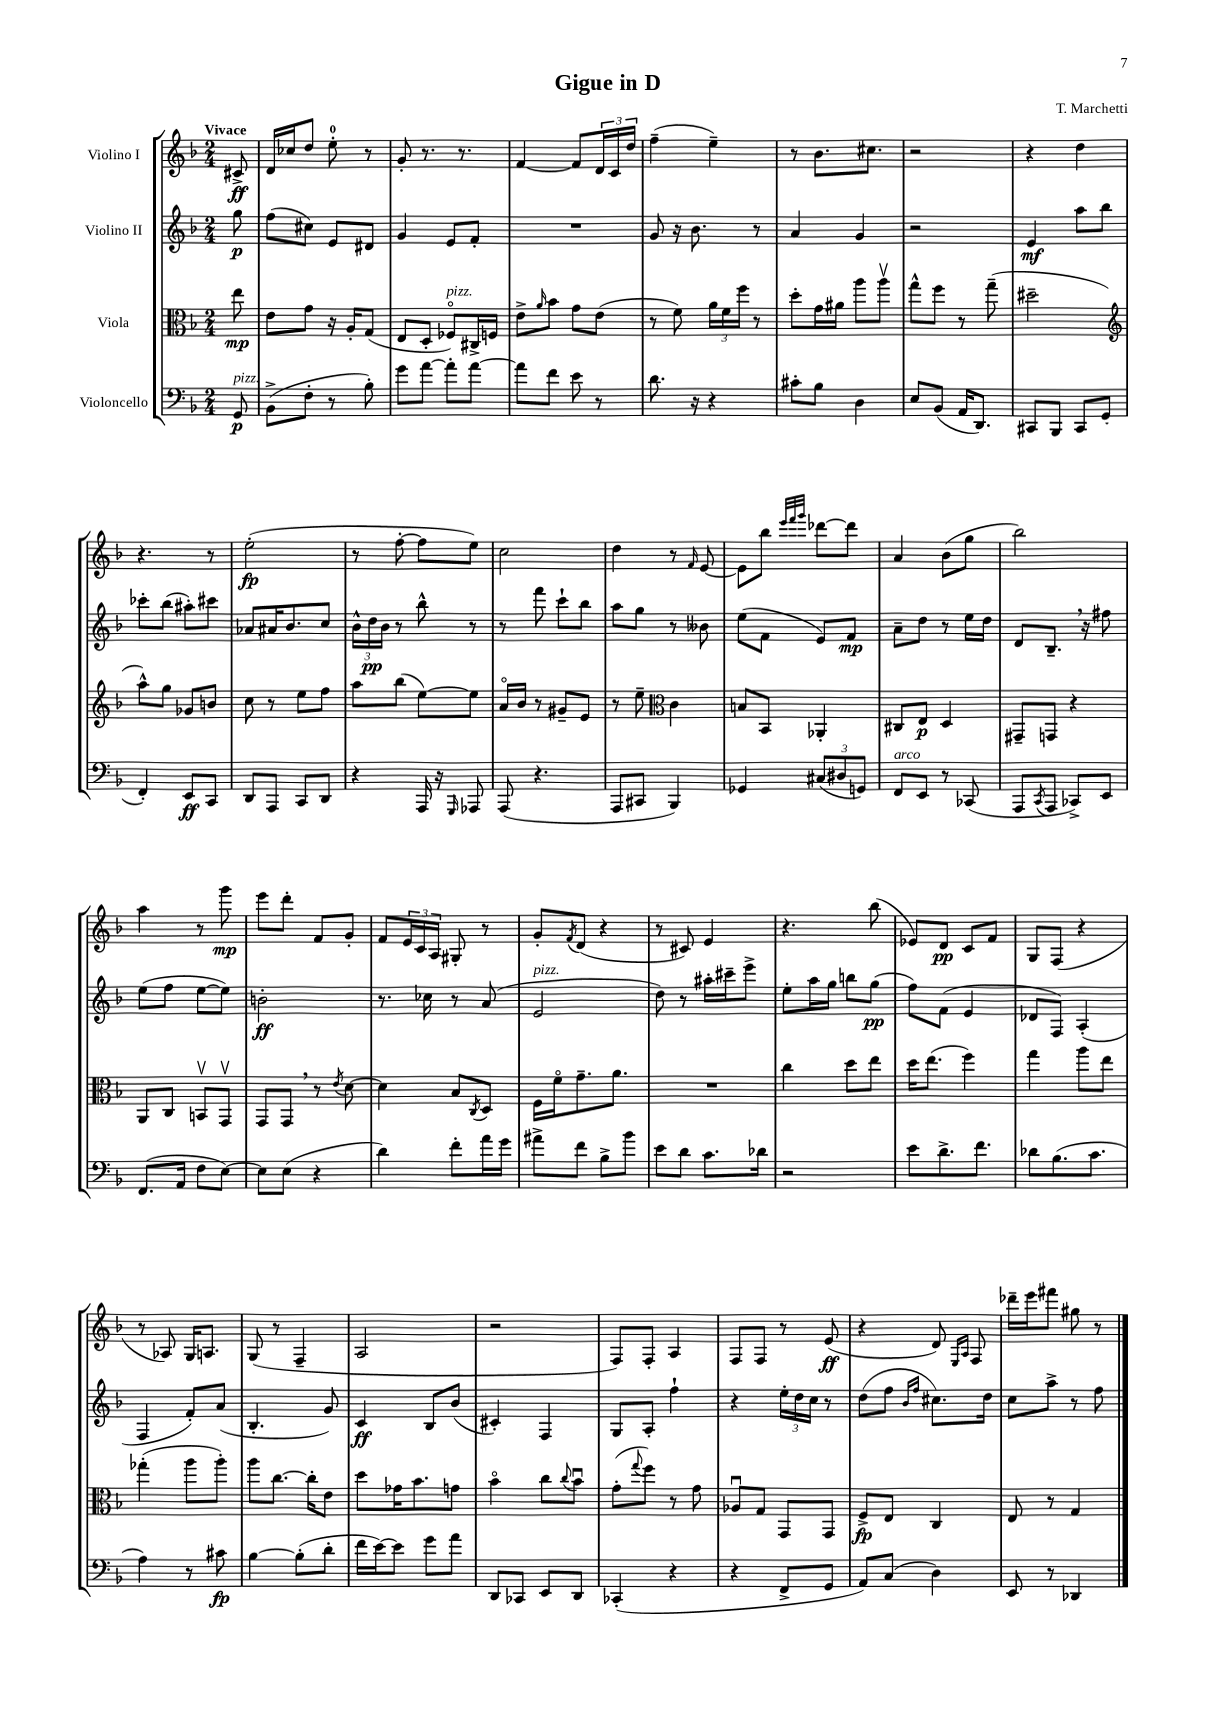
\header { title = "Gigue in D" composer = "T. Marchetti" }
<<
\new StaffGroup <<
\new Staff = "s0" \with { instrumentName = "Violino I" } {
    \clef treble \key f \major \numericTimeSignature \time 2/4 \partial 8 \tempo "Vivace"
    cis'8->\ff |
    d'16 ces''16 d''8 e''8-0-. r8 |
    g'8-. r8. r8. |
    f'4~ f'8 \tuplet 3/2 { d'16 c'16 d''16 } |
    f''4--( e''4--) |
    r8 bes'8. cis''8. |
    r2 |
    r4 d''4 |
    r4. r8 |
    e''2-.\fp( |
    r8 f''8~-. f''8 e''8) |
    c''2 |
    d''4 r8 \grace { f'16 } e'8~ |
    e'8 bes''8 \grace { e'''32 f'''32 g'''32 } des'''8~ des'''8 |
    a'4 bes'8( g''8 |
    bes''2) |
    a''4 r8 g'''8\mp |
    e'''8 d'''8-. f'8 g'8-. |
    f'8 \tuplet 3/2 { e'16 c'16 a16 } gis8-. r8 |
    g'8-. \acciaccatura { f'8 } d'8( r4 |
    r8 cis'8) e'4 |
    r4. bes''8( |
    ees'8) d'8\pp c'8 f'8 |
    g8 f8( r4 |
    r8 aes8) g16 a8. |
    g8( r8 f4-- |
    a2 |
    r2 |
    f8) f8-. a4 |
    f8 f8 r8 e'8\ff( |
    r4 d'8) \grace { e16 a16 } f8 |
    des'''16-- e'''16 fis'''8 gis''8 r8 \bar "|." |
}
\new Staff = "s1" \with { instrumentName = "Violino II" } {
    \clef treble \key f \major \numericTimeSignature \time 2/4 \partial 8
    g''8\p |
    f''8( cis''8) e'8 dis'8 |
    g'4 e'8 f'8-. |
    R2 |
    g'8 r16 bes'8. r8 |
    a'4 g'4 |
    r2 |
    e'4\mf a''8 bes''8 |
    ces'''8-. bes''8( ais''8-.) cis'''8 |
    aes'8 ais'16 bes'8. c''8 |
    \tuplet 3/2 { bes'16-^ d''16\pp bes'16 } r8 bes''8-^ r8 |
    r8 f'''8 c'''8-! bes''8 |
    a''8 g''8 r8 beses'8 |
    e''8( f'8 e'8) f'8\mp |
    a'8-- d''8 r8 e''16 d''16 |
    d'8 bes8.-- \breathe r16 fis''8 |
    e''8( f''8 e''8~ e''8) |
    b'2-.\ff |
    r8. ces''16 r8 a'8( |
    e'2^\markup { \italic "pizz." } |
    d''8) r8 ais''16-. cis'''16-- e'''8-> |
    e''8-. a''16 g''16 b''8 g''8\pp( |
    f''8) f'8( e'4 |
    des'8 f8) a4-.( |
    f4 f'8-.) a'8( |
    bes4.-. g'8) |
    c'4\ff bes8 bes'8( |
    cis'4-.) f4 |
    g8 a8-. f''4-! |
    r4 \tuplet 3/2 { e''16-. d''16 c''16 } r8 |
    d''8( f''8 \grace { bes'16 f''16 } cis''8.) d''16 |
    c''8 a''8-> r8 f''8 \bar "|." |
}
\new Staff = "s2" \with { instrumentName = "Viola" } {
    \clef alto \key f \major \numericTimeSignature \time 2/4 \partial 8
    e''8\mp |
    e'8 g'8 r16 a16-. g8( |
    e8 d8-. fes8\flageolet^\markup { \italic "pizz." }) cis16-> f16 |
    e'8-> \grace { a'16 } bes'8 g'8 e'8( |
    r8 f'8) \tuplet 3/2 { a'16 f'16 f''16 } r8 |
    d''8-. g'16 ais'16 a''8 a''8\upbow |
    g''8-^ f''8 r8 g''8--( |
    dis''2-- |
    \clef treble a''8-^) g''8 ges'8 b'8 |
    c''8 r8 e''8 f''8 |
    a''8 bes''8( e''8~) e''8 |
    a'16\flageolet bes'16 r8 gis'8-- e'8 |
    r8 e''8-- \clef alto c'4 |
    b8 bes,8 aes,4-. |
    cis8 e8\p d4 |
    gis,8-- g,8 r4 |
    a,8 c8 b,8\upbow g,8\upbow |
    g,8 g,8 \breathe r8 \acciaccatura { e'8 } d'8~ |
    d'4 bes8 \acciaccatura { c8 } d8 |
    f16 f'16\flageolet g'8.-- a'8. |
    R2 |
    c''4 d''8 e''8 |
    d''16 e''8.( f''4) |
    g''4 a''8 e''8 |
    ges''4-.( a''8 a''8-.) |
    a''8 c''8.~ c''16-. e'8 |
    d''8 ges'16 bes'8. g'8 |
    bes'4\flageolet c''8 \appoggiatura { c''8 } bes'8\downbow |
    g'8-.( \appoggiatura { g''8 } f''8) r8 g'8 |
    aes8\downbow g8 g,8 g,8 |
    f8->\fp e8 c4 |
    e8 r8 g4 \bar "|." |
}
\new Staff = "s3" \with { instrumentName = "Violoncello" } {
    \clef bass \key f \major \numericTimeSignature \time 2/4 \partial 8
    g,8\p^\markup { \italic "pizz." } |
    bes,8->( f8-. r8 bes8-.) |
    g'8 a'8~ a'8-. a'8~ |
    a'8 f'8 e'8 r8 |
    d'8. r16 r4 |
    cis'8-. bes8 d4 |
    e8 bes,8( a,16 d,8.) |
    cis,8 bes,,8 cis,8 g,8( |
    f,4-.) e,8\ff c,8 |
    d,8 a,,8 c,8 d,8 |
    r4 a,,16 r16 \grace { g,,16 } aes,,8 |
    a,,8( r4. |
    a,,8 cis,8 bes,,4) |
    ges,4 \tuplet 3/2 { cis8( dis8 g,8) } |
    f,8^\markup { \italic "arco" } e,8 r8 ces,8( |
    a,,8 \acciaccatura { c,8 } a,,8 ces,8->) e,8 |
    f,8.( a,16 f8 e8~) |
    e8 e8( r4 |
    d'4) f'8-. a'16 g'16 |
    ais'8-> f'8 bes8-> bes'8 |
    e'8 d'8 c'8. des'16 |
    r2 |
    e'8 d'8.-> f'8. |
    des'8 bes8.( c'8. |
    a4) r8 cis'8\fp |
    bes4~ bes8-.( d'8-. |
    f'16 e'16~) e'8 g'8 a'8 |
    d,8 ces,8 e,8 d,8 |
    ces,4-.( r4 |
    r4 f,8-> g,8 |
    a,8) c8( d4) |
    e,8 r8 des,4 \bar "|." |
}
>>
>>
\layout { \context { \Score \remove "Bar_number_engraver" } }
